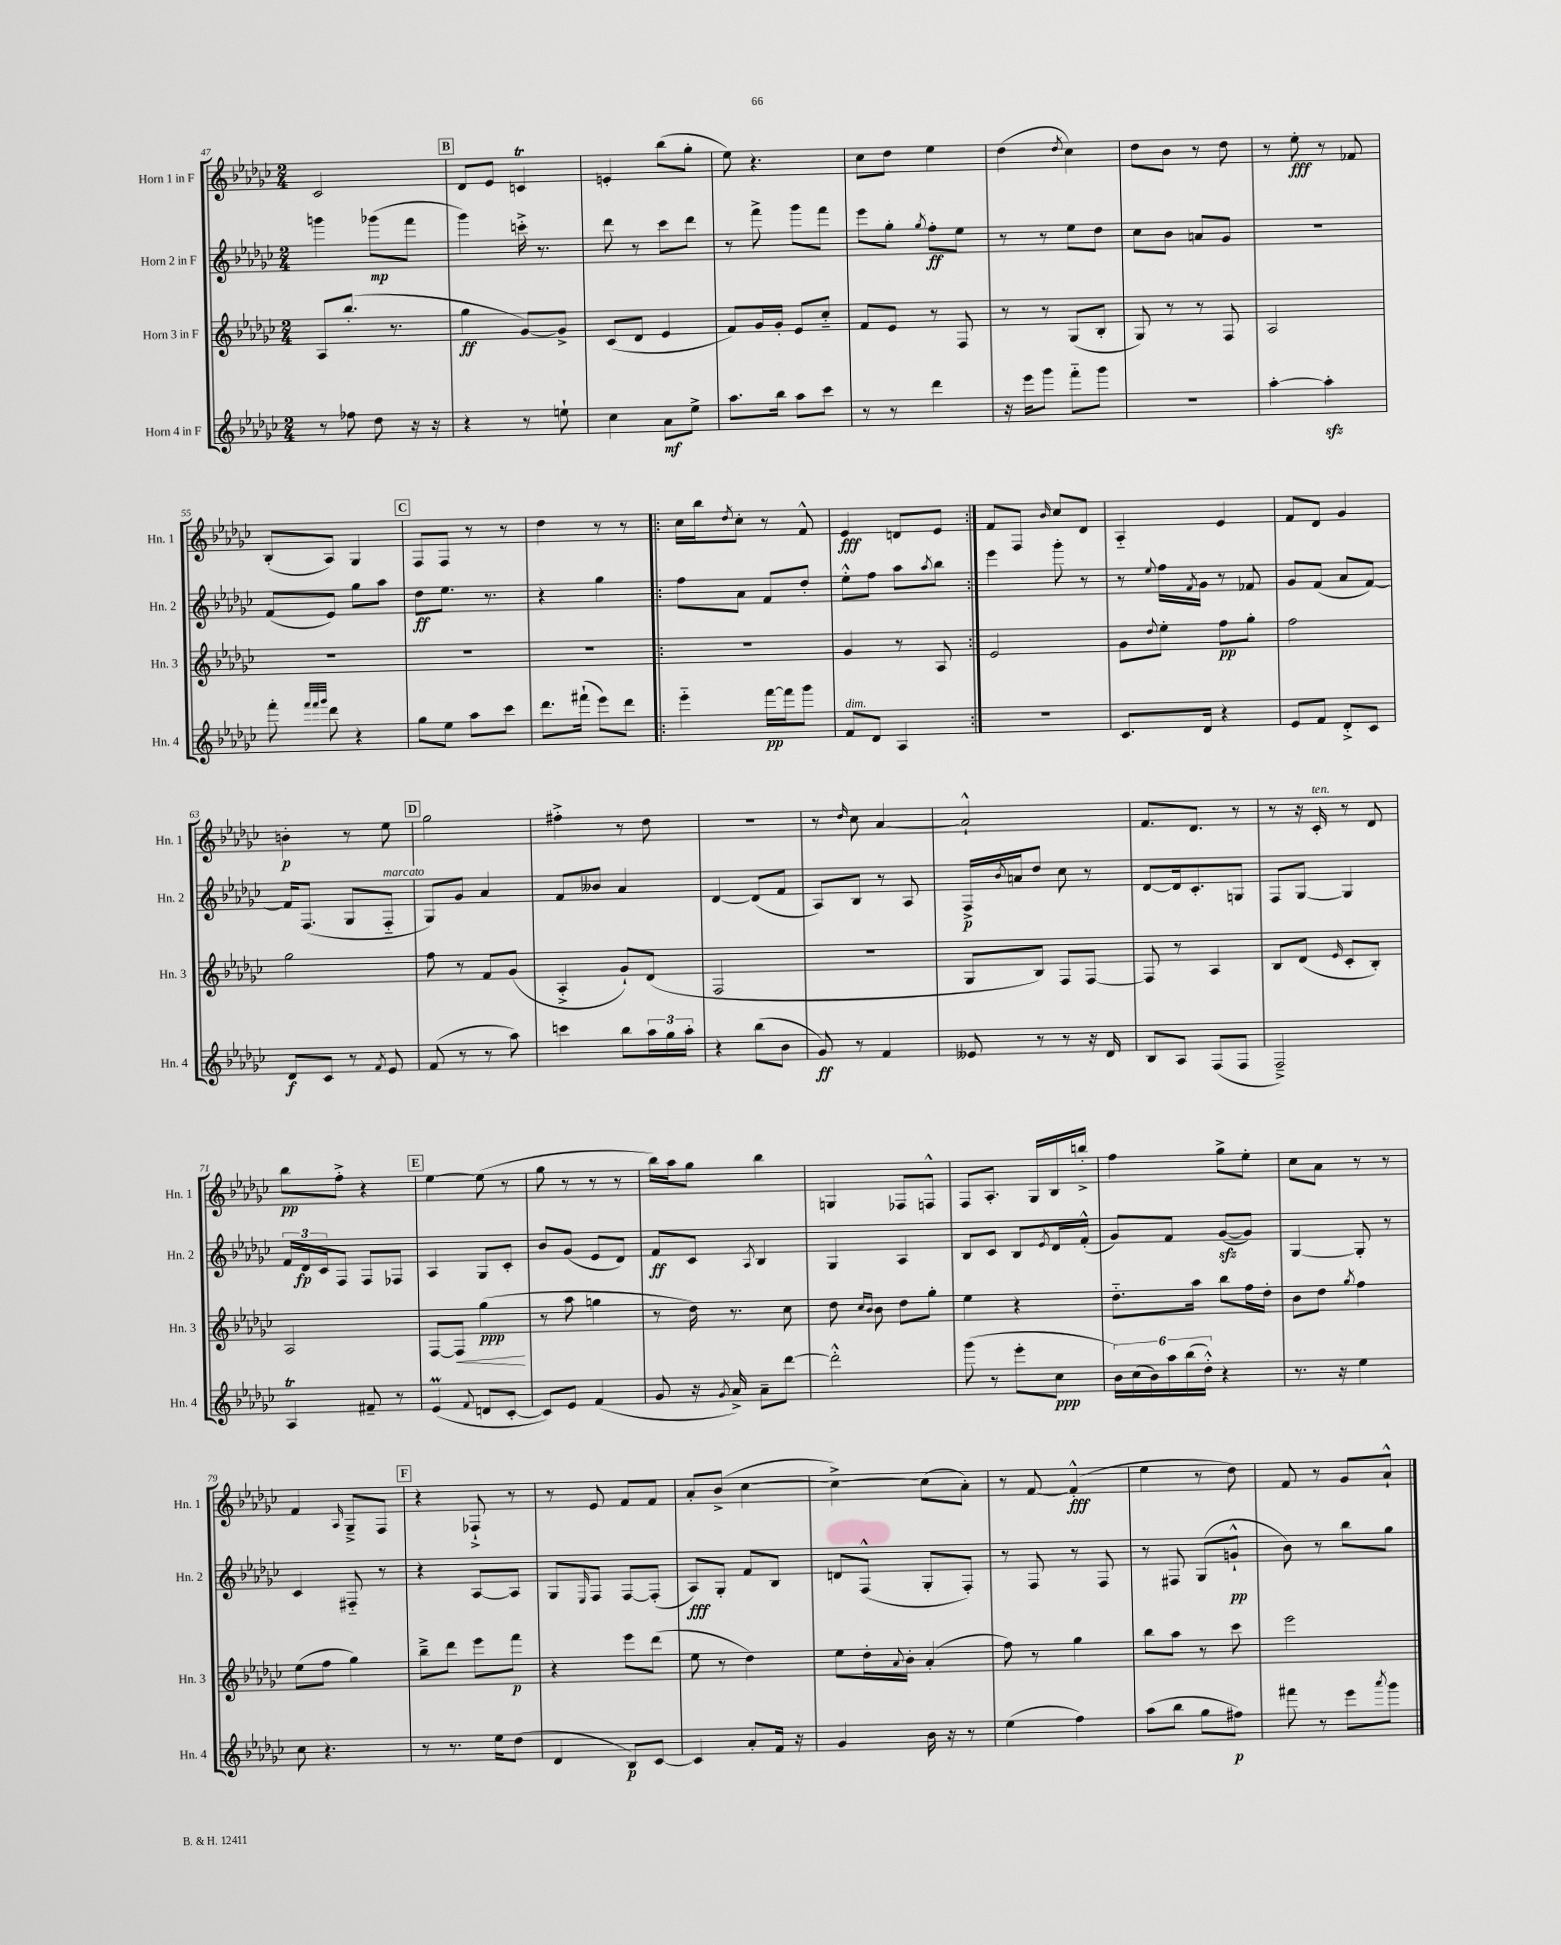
<<
\new StaffGroup <<
\new Staff = "s0" \with { instrumentName = "Horn 1 in F" shortInstrumentName = "Hn. 1" } {
    \clef treble \key ges \major \numericTimeSignature \time 2/4
    ces'2 |
    \mark \markup { \box "B" } des'8 ees'8 c'4\trill |
    e'4-. bes''8( ges''8-. |
    ees''8) r4. |
    ces''8 des''8 ees''4 |
    des''4( \acciaccatura { des''8 } ces''4) |
    des''8 bes'8 r8 des''8 |
    r8 ees''8-.\fff r8 fes'8 |
    bes8-.( aes8) ges4 |
    \mark \markup { \box "C" } f8 f8 r8 r8 |
    des''4 r8 r8 |
    \repeat volta 2 { ces''16 bes''16 \acciaccatura { des''8 } ces''8-. r8 f'8-^ |
    ees'4\fff d'8 ees'8 | }
    f'8 f8 \grace { bes'16 } ces''8 des'8 |
    aes4-_ ees'4 |
    f'8 des'8 ges'4 |
    b'4-.\p r8 ees''8 |
    \mark \markup { \box "D" } ges''2 |
    fis''4-.-> r8 des''8 |
    R2 |
    r8 \grace { des''16 } ces''8 aes'4~ |
    aes'2-!-^ |
    f'8. des'8. r8 |
    r8 r16 ces'16-.^\markup { \italic "ten." } r8 des'8 |
    bes''8\pp f''8-.-> r4 |
    \mark \markup { \box "E" } ees''4~ ees''8( r8 |
    ges''8 r8 r8 r8 |
    bes''16) aes''16 ges''8 bes''4 |
    g4 fes8 f8-^ |
    f8 aes8.-. ges16 bes16 b''16-.-> |
    f''4 ges''8-> ees''8-. |
    ces''8 aes'8 r8 r8 |
    f'4 \grace { aes16 } ges8---> f8 |
    \mark \markup { \box "F" } r4 fes8-!-> r8 |
    r8 ees'8 f'8 f'8 |
    aes'8-. bes'8->( ces''4~ |
    ces''4~->) ces''8( aes'8-.) |
    r8 f'8~ f'4-.-^\fff( |
    ees''4 r8 des''8) |
    f'8 r8 ges'8 aes'8-!-^ \bar "|." |
}
\new Staff = "s1" \with { instrumentName = "Horn 2 in F" shortInstrumentName = "Hn. 2" } {
    \clef treble \key ges \major \numericTimeSignature \time 2/4
    g'''4 ges'''8\mp( f'''8 |
    \mark \markup { \box "B" } ges'''4) c'''16-.-> r8. |
    des'''8 r8 ces'''8 des'''8 |
    r8 f'''8-> ges'''8 f'''8 |
    ees'''8 ges''8-. \acciaccatura { ges''8 } f''8-.\ff ees''8 |
    r8 r8 ees''8 des''8 |
    ces''8 bes'8 a'8 ges'8 |
    R2 |
    f'8( ees'8) ges''8 aes''8 |
    \mark \markup { \box "C" } des''8\ff ees''8. r8. |
    r4 ges''4 |
    \repeat volta 2 { f''8 aes'8 f'8 des''8-. |
    ees''8-.-^ f''8 aes''8 \acciaccatura { aes''8 } bes''8 | }
    ees'''4 ges'''8-. r8 |
    r8 \appoggiatura { ees''8 } f''16 \acciaccatura { f'8 } ges'16 r8 fes'8 |
    ges'8 f'8( aes'8 f'8~) |
    f'16 f8.( ges8 f8-_^\markup { \italic "marcato" } |
    \mark \markup { \box "D" } ges8) ges'8 aes'4 |
    f'8 beses'8 aes'4 |
    des'4~ des'8( f'8 |
    aes8) bes8 r8 aes8 |
    f16->\p \acciaccatura { bes'8 } a'16 des''8 ces''8 r8 |
    des'8~ des'16 ces'8.-. g8 |
    f8 ges8~ ges4 |
    \tuplet 3/2 { f'16 des'16\fp ces'16 } f8 f8 fes8 |
    \mark \markup { \box "E" } aes4 ges8 ces'8-. |
    bes'8 ges'8( ees'8 des'8) |
    f'8\ff ces'8 \acciaccatura { aes8 } bes4 |
    ges4 aes4 |
    bes8 ces'8 bes8 \acciaccatura { ees'8 } des'16 f'16-.-^( |
    ges'8) f'8 ges'8~\sfz( ges'8) |
    ges4~ ges8-. r8 |
    ces'4 fis8-_ r8 |
    \mark \markup { \box "F" } r4 aes8~ aes8 |
    ges8 \grace { ees16 } f8 f8~ f8-.( |
    aes8\fff) ges8-. f'8 bes8 |
    d'8 f8-^( ges8-. f8-.) |
    r8 f8 r8 f8 |
    r8 fis8 ges8( g'8-!-^\pp |
    bes'8) r8 bes''8 ges''8 \bar "|." |
}
\new Staff = "s2" \with { instrumentName = "Horn 3 in F" shortInstrumentName = "Hn. 3" } {
    \clef treble \key ges \major \numericTimeSignature \time 2/4
    aes8 bes''8.-.( r8. |
    \mark \markup { \box "B" } ges''4\ff ges'8~) ges'8-> |
    ces'8( des'8 ees'4 |
    f'8) ges'16 ges'16-. ees'8 ces''8-_ |
    f'8 ees'8 r8 f8 |
    r8 r8 ges8( bes8-. |
    ges8) r8 r8 f8 |
    aes2 |
    R2 |
    \mark \markup { \box "C" } R2 |
    R2 |
    \repeat volta 2 { R2 |
    ges'4 r8 aes8 | }
    ees'2 |
    ges'8 \appoggiatura { des''8 } ees''8-. f''8\pp ges''8-. |
    f''2 |
    ges''2 |
    \mark \markup { \box "D" } f''8 r8 f'8 ges'8( |
    aes4-.-> ges'8-!) des'8( |
    f2 |
    R2 |
    ges8 bes8) f8 f8~ |
    f8 r8 aes4 |
    bes8 des'8( \grace { ees'16 } ces'8-. bes8-.) |
    aes2 |
    \mark \markup { \box "E" } f8~ f8\< ges''4\ppp\!( |
    r8 aes''8 g''4 |
    r8 des''16) r8. ces''8 |
    des''8 \grace { ces''16 bes'16 } bes'8 des''8 ges''8-. |
    ees''4 r4 |
    des''8.-_ aes''16 bes''8 f''16 des''16-. |
    bes'8 des''8 \acciaccatura { ges''8 } f''4 |
    ees''8( f''8 ges''4) |
    \mark \markup { \box "F" } bes''8---> des'''8 ees'''8 f'''8\p |
    r4 ees'''8 des'''8( |
    ees''8 r8 des''4) |
    ees''8 des''16-. \appoggiatura { aes'8 } bes'16-. aes'4-.( |
    f''8) r8 ges''4 |
    bes''8 aes''8 r8 ces'''8 |
    ees'''2 \bar "|." |
}
\new Staff = "s3" \with { instrumentName = "Horn 4 in F" shortInstrumentName = "Hn. 4" } {
    \clef treble \key ges \major \numericTimeSignature \time 2/4
    r8 fes''8 des''8 r16 r16 |
    \mark \markup { \box "B" } r4 r8 e''8-! |
    ces''4 aes'8\mf ees''8-> |
    aes''8. bes''16 aes''8 ces'''8 |
    r8 r8 des'''4 |
    r16 ees'''16 ges'''8 f'''8-_ ges'''8 |
    R2 |
    aes''4~-. aes''4-.\sfz |
    f'''8-. \grace { f'''32 f'''32 ges'''32 } des'''8 r4 |
    \mark \markup { \box "C" } ges''8 ees''8 aes''8 ces'''8 |
    des'''8. fis'''16-!( ees'''8) des'''8 |
    \repeat volta 2 { ees'''4-_ f'''16~\pp f'''16 ges'''8 |
    f'8^\markup { \italic "dim." } des'8 aes4 | }
    R2 |
    ces'8. des'16 r4 |
    ees'8 f'8 des'8-.-> ces'8 |
    des'8\f ces'8 r8 \acciaccatura { f'8 } ees'8 |
    \mark \markup { \box "D" } f'8( r8 r8 aes''8) |
    c'''4 bes''8 \tuplet 3/2 { aes''16 ges''16 aes''16-. } |
    r4 bes''8( bes'8 |
    ges'8\ff) r8 f'4 |
    eeses'8 r8 r8 r16 des'16 |
    bes8 aes8 f8( f8 |
    f2--->) |
    aes4\trill fis'8-- r8 |
    \mark \markup { \box "E" } ees'4\prall( \appoggiatura { f'8 } d'8 ces'8~-. |
    ces'8) ees'8 f'4( |
    ges'8 r16 \acciaccatura { ges'8 } aes'16->) aes'8-- des'''8~ |
    des'''2-.-^ |
    ges'''8( r8 ees'''8-. ces''8\ppp |
    \tuplet 6/4 { bes'16) ces''16( bes'16) aes''16 bes''16( des''16-.-^) } r4 |
    r8. r16 ees''4 |
    ces''8 r4. |
    \mark \markup { \box "F" } r8 r8. ees''16 des''8( |
    des'4 bes8\p) ces'8~ |
    ces'4 aes'8-. f'16 r16 |
    ges'4 bes'16 r16 r8 |
    ees''4( f''4) |
    aes''8( bes''8 ges''8 fis''8\p) |
    fis'''8 r8 ees'''8 \acciaccatura { aes'''8 } ges'''8 \bar "|." |
}
>>
>>
\layout { \context { \Score currentBarNumber = #47 } }
